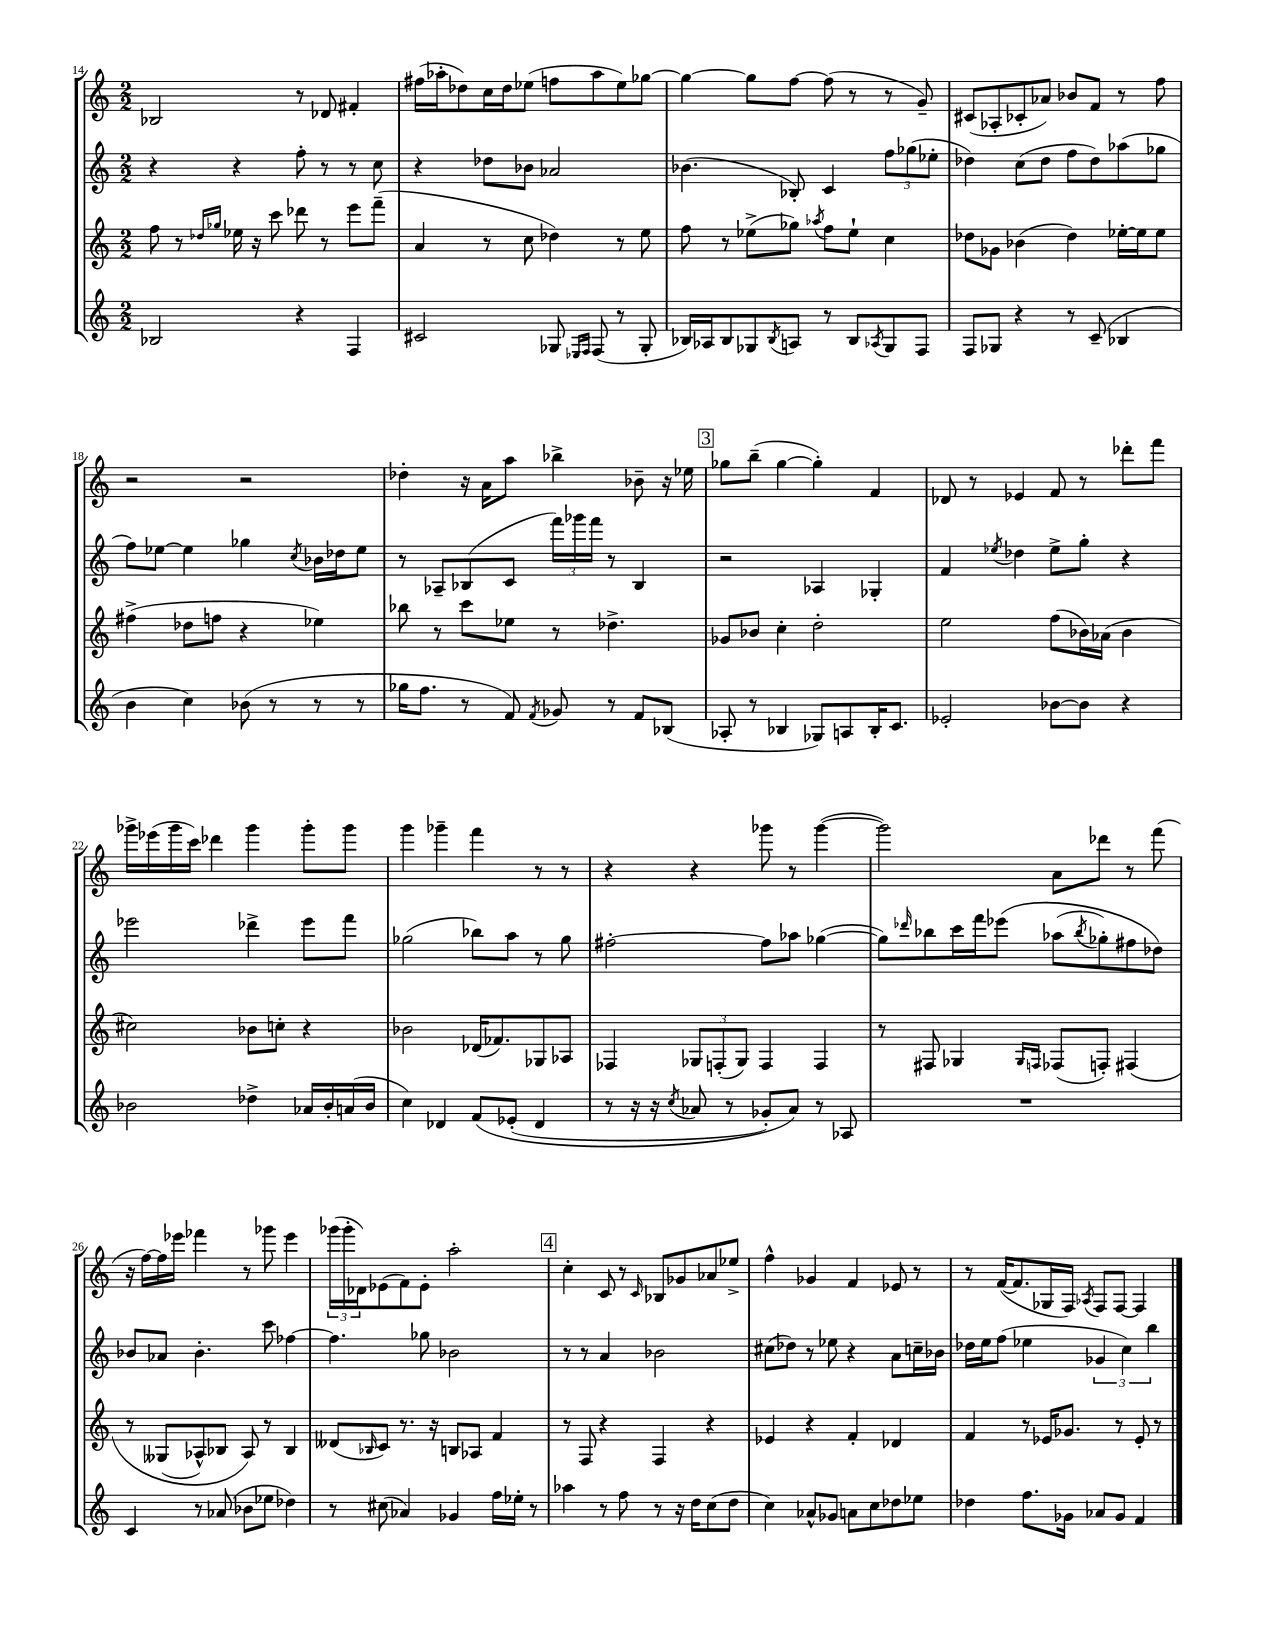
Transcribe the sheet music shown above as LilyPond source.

<<
\new StaffGroup <<
\new Staff = "s0" {
    \clef treble \key c \major \numericTimeSignature \time 2/2
    bes2 r8 des'8 fis'4-. |
    fis''16( aes''16-. des''8) c''16 des''16 ees''8( f''8 aes''8 ees''8) ges''8~ |
    ges''4~ ges''8 f''8~ f''8( r8 r8 g'8--) |
    cis'8( aes8-. ces'8-. aes'8) bes'8 f'8 r8 f''8 |
    r2 r2 |
    des''4-. r16 a'16 a''8 bes''4-> bes'8-- r16 ees''16 |
    \mark \markup { \box "3" } ges''8 b''8--( ges''4~ ges''4-.) f'4 |
    des'8 r8 ees'4 f'8 r8 des'''8-. f'''8 |
    ges'''16-> ees'''16( ges'''16 c'''16) des'''4 ges'''4 ges'''8-. ges'''8 |
    g'''4 ges'''4-- f'''4 r8 r8 |
    r4 r4 ges'''8 r8 ges'''4~( |
    ges'''2) a'8 des'''8 r8 f'''8( |
    r16 f''16~) f''16 ees'''16 fes'''4 r8 ges'''8 ees'''4 |
    \tuplet 3/2 { ges'''16( ges'''16-. des'16) } ees'8( f'8) ees'8-. a''2-. |
    \mark \markup { \box "4" } c''4-. c'8 r8 \grace { c'16 } bes8 ges'8 aes'8 ees''8-> |
    f''4-^ ges'4 f'4 ees'8 r8 |
    r8 f'16~( f'8. ges16 f16) \acciaccatura { aes8 } f8 f8~ f4 \bar "|." |
}
\new Staff = "s1" {
    \clef treble \key c \major \numericTimeSignature \time 2/2
    r4 r4 f''8-. r8 r8 c''8 |
    r4 des''8 bes'8 aes'2 |
    bes'4.( bes8-.) c'4 \tuplet 3/2 { f''8 ges''8( ees''8-. } |
    des''4) c''8( des''8 f''8 des''8) aes''8( ges''8 |
    f''8) ees''8~ ees''4 ges''4 \acciaccatura { c''8 } bes'16 des''16 ees''8 |
    r8 aes8-- bes8( c'8 \tuplet 3/2 { f'''16) ges'''16 f'''16 } r8 bes4 |
    \mark \markup { \box "3" } r2 aes4 ges4-. |
    f'4 \acciaccatura { ees''8 } des''4 ees''8-> g''8-. r4 |
    ees'''2 des'''4-> ees'''8 f'''8 |
    ges''2( bes''8) a''8 r8 ges''8 |
    fis''2~-. fis''8 aes''8 ges''4~( |
    ges''8) \grace { des'''16 } bes''8 c'''16 f'''16 ees'''8\( aes''8( \acciaccatura { bes''8 } ges''8-.) fis''8 des''8\) |
    bes'8 aes'8 bes'4.-. c'''8 fes''4~ |
    fes''4. ges''8 bes'2 |
    \mark \markup { \box "4" } r8 r8 a'4 bes'2 |
    cis''8( des''8) r8 ees''8 r4 a'8 c''16-- bes'16 |
    des''16 e''16 f''8( ees''4 \tuplet 3/2 { ges'4 c''4) b''4 } \bar "|." |
}
\new Staff = "s2" {
    \clef treble \key c \major \numericTimeSignature \time 2/2
    f''8 r8 \grace { des''16 ges''16 } ees''16 r16 c'''8 des'''8 r8 e'''8 f'''8--( |
    a'4 r8 c''8 des''4) r8 e''8 |
    f''8 r8 ees''8->( ges''8) \acciaccatura { aes''8 } f''8 ees''8-! c''4 |
    des''8 ges'8 bes'4( des''4) ees''16~-. ees''16 ees''8 |
    fis''4->( des''8 f''8 r4 ees''4) |
    bes''8 r8 c'''8 ees''8 r8 des''4.-> |
    \mark \markup { \box "3" } ges'8 bes'8 c''4-. d''2-. |
    e''2 f''8( bes'16) aes'16( bes'4 |
    cis''2) bes'8 c''8-. r4 |
    bes'2 des'16( fes'8.) ges8 aes8 |
    fes4 \tuplet 3/2 { ges8 f8-.( ges8) } f4 f4 |
    r8 fis8 ges4 \grace { ges16 f16 } fes8( f8-.) fis4\( |
    r8 geses8( aes8-^) bes8 aes8\) r8 bes4 |
    deses'8( \grace { bes16 } c'8) r8. r16 b8 aes8 f'4 |
    \mark \markup { \box "4" } r8 f8 r4 f4 r4 |
    ees'4 r4 f'4-. des'4 |
    f'4 r8 ees'16 ges'8. r8 ees'8-. r8 \bar "|." |
}
\new Staff = "s3" {
    \clef treble \key c \major \numericTimeSignature \time 2/2
    bes2 r4 f4 |
    cis'2 ges8 \grace { ees16 f16 } f8( r8 ges8-. |
    bes16) aes16 bes8 ges8 \acciaccatura { bes8 } a8 r8 bes8 \acciaccatura { aes8 } ges8 f8 |
    f8 ges8 r4 r8 c'8--( bes4 |
    b'4 c''4) bes'8( r8 r8 r8 |
    ges''16 f''8. r8 f'8) \acciaccatura { f'8 } ges'8 r8 f'8 bes8( |
    \mark \markup { \box "3" } aes8-. r8 bes4 ges8) a8 bes16-. c'8. |
    ees'2-. bes'8~ bes'8 r4 |
    bes'2 des''4-> aes'16 bes'16-. a'16( bes'16 |
    c''4) des'4 f'8\( ees'8-.( des'4 |
    r8 r16 r16 \acciaccatura { c''8 } aes'8 r8 ges'8-.) aes'8\) r8 aes8 |
    R1 |
    c'4 r8 aes'8( bes'8 ees''8 des''4) |
    r8 cis''8( aes'4) ges'4 f''16 ees''16-. r8 |
    \mark \markup { \box "4" } aes''4 r8 f''8 r8 r16 d''16 c''8( d''8 |
    c''4) aes'8-^ ges'8 a'8 c''8 des''8 ees''8 |
    des''4 f''8. ges'16 aes'8 ges'8 f'4 \bar "|." |
}
>>
>>
\layout { \context { \Score currentBarNumber = #14 } }
